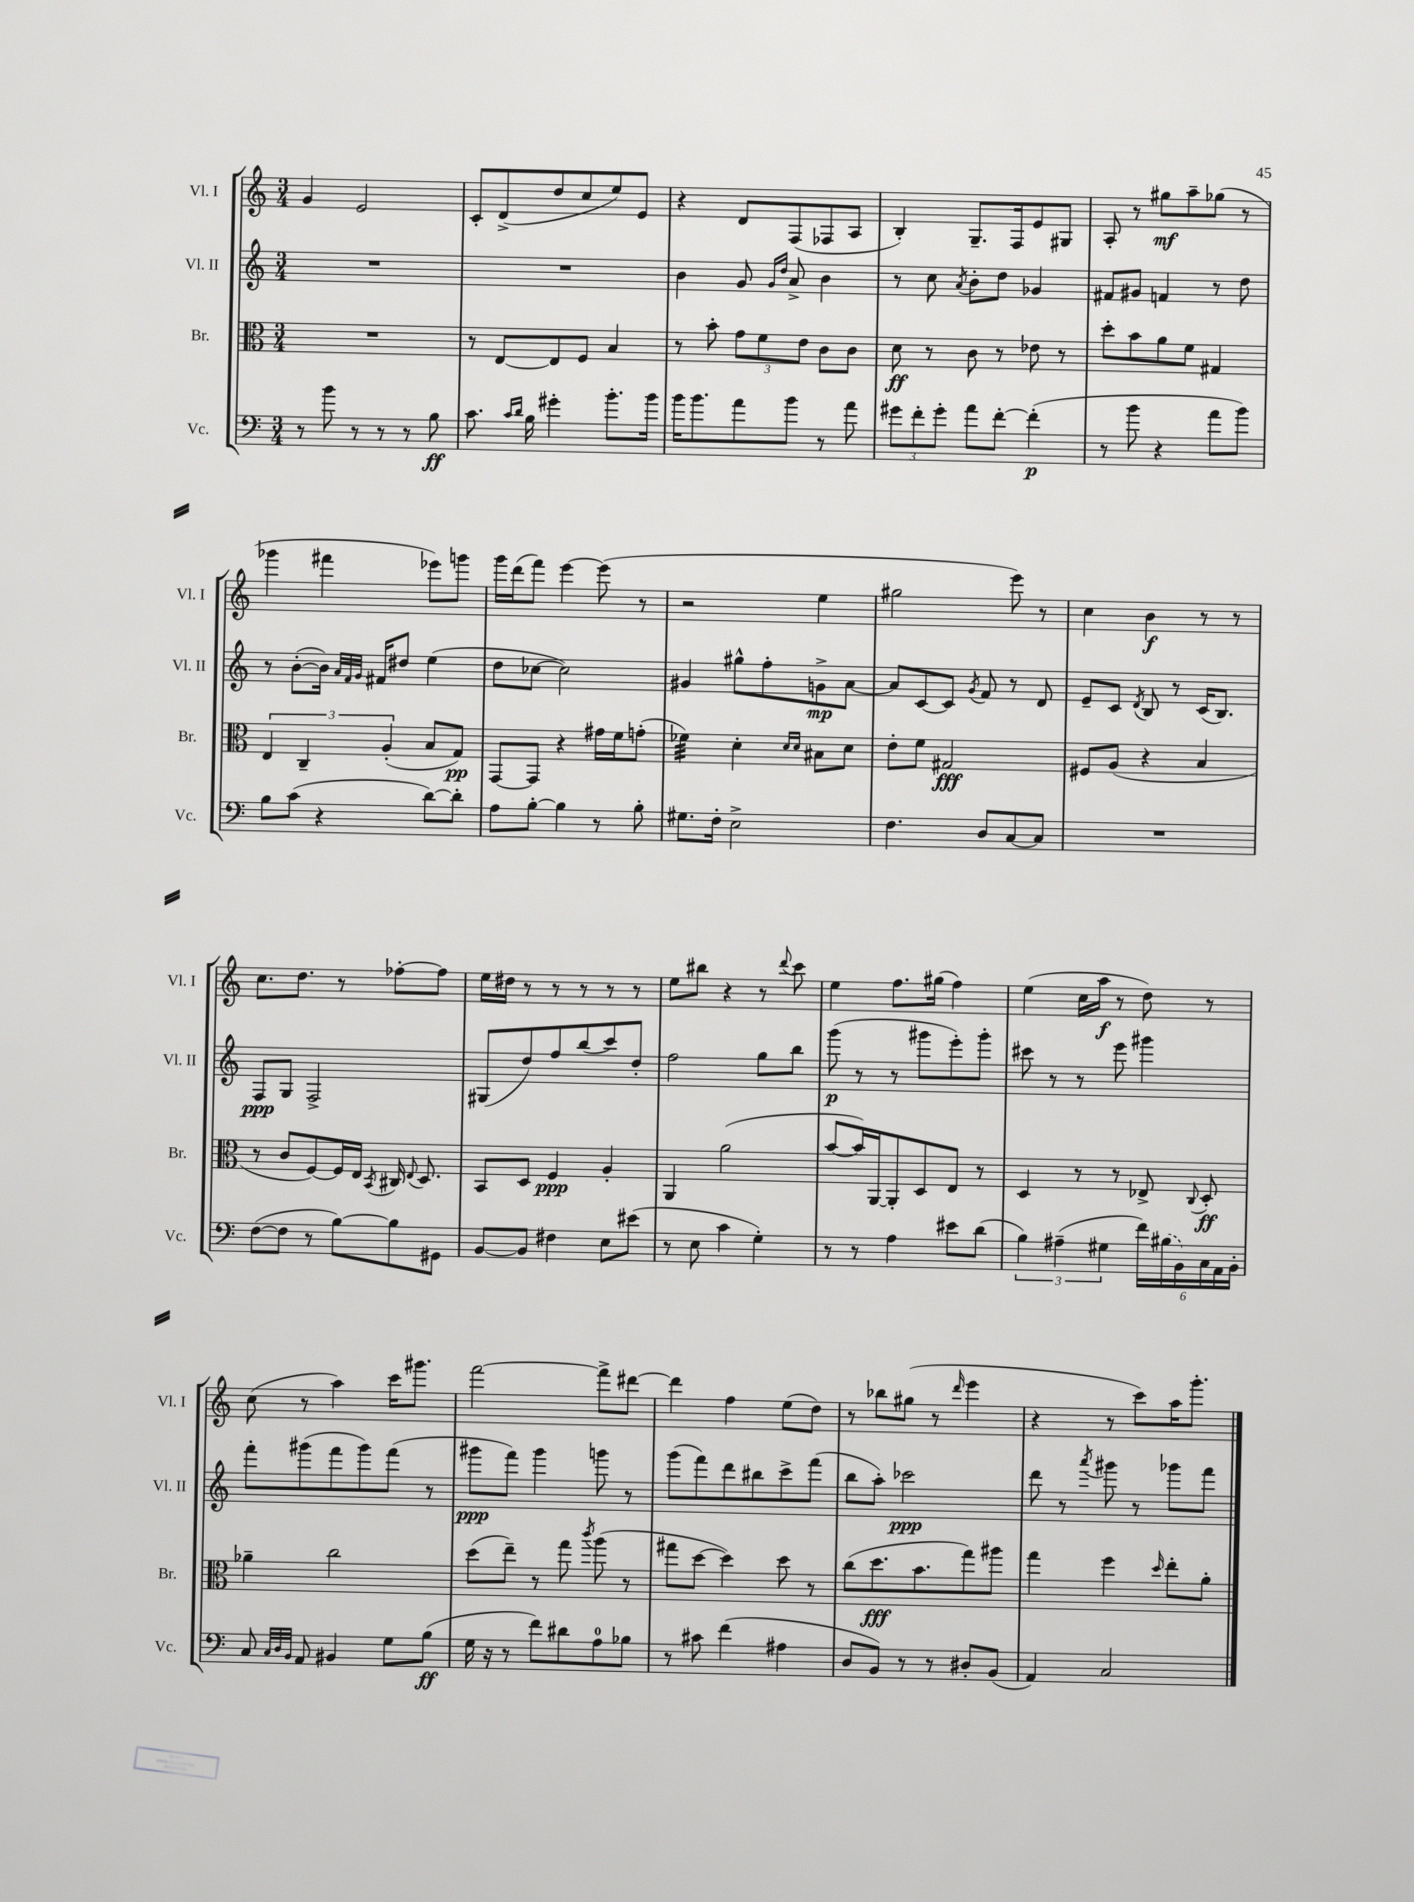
<<
\new StaffGroup <<
\new Staff = "s0" \with { instrumentName = "Vl. I" shortInstrumentName = "Vl. I" } {
    \clef treble \key c \major \numericTimeSignature \time 3/4
    \autoBeamOff g'4 e'2 |
    c'8[-. d'8->( d''8 c''8 e''8) e'8] |
    r4 d'8[ f8( fes8 a8] |
    b4-.) g8.[-- f16 e'8 gis8] |
    a8-. r8 gis''8[\mf a''8-- ges''8]( r8 |
    ges'''4 fis'''4 ees'''8[) g'''8] |
    g'''16[ d'''16( f'''8]) e'''4~ e'''8( r8 |
    r2 e''4 |
    gis''2 e'''8) r8 |
    c''4 b'4\f r8 r8 |
    c''8.[ d''8.] r8 fes''8[~-. fes''8] |
    e''16[ dis''16] r8 r8 r8 r8 r8 |
    e''8[ bis''8] r4 r8 \appoggiatura { d'''8 } c'''8 |
    e''4 f''8.[ gis''16]( f''4) |
    e''4( c''16[ a''16]\f r8 d''8) r8 |
    c''8( r8 a''4) c'''16[ gis'''8.] |
    f'''2~ f'''8[-> dis'''8]~ |
    dis'''4 f''4 e''8[( d''8]) |
    r8 bes''8[ gis''8]( r8 \grace { d'''16 } e'''4 |
    r4 r8 c'''8[) a''16 g'''8.]-. \bar "|." |
}
\new Staff = "s1" \with { instrumentName = "Vl. II" shortInstrumentName = "Vl. II" } {
    \clef treble \key c \major \numericTimeSignature \time 3/4
    \autoBeamOff R2. |
    R2. |
    b'4 g'8 \grace { g'16[ d''16] } a'8-> b'4 |
    r8 c''8 \acciaccatura { a'8 } b'8[-. d''8] ges'4 |
    fis'8[ gis'8] f'4 r8 d''8 |
    r8 b'8[~-.( b'16]) \grace { a'32[ f'32 g'32] } fis'16[ dis''8] e''4( |
    d''8[ ces''8]~ ces''2) |
    gis'4 gis''8[-^ f''8-. g'8->\mp a'8]~ |
    a'8[ c'8~ c'8] \acciaccatura { g'8 } f'8 r8 d'8 |
    e'8[-- c'8] \acciaccatura { d'8 } b8 r8 c'16[( b8.]) |
    f8[\ppp g8] f2-> |
    gis8[( d''8) f''8 b''8( c'''8) d''8]-. |
    f''2 g''8[ b''8] |
    g'''8\p( r8 r8 gis'''8[ e'''8-.) gis'''8]-. |
    cis'''8 r8 r8 e'''8 gis'''4 |
    f'''8[-. gis'''8( f'''8 gis'''8) f'''8]( r8 |
    gis'''8[\ppp f'''8]) gis'''4 g'''8 r8 |
    g'''8[( f'''8) d'''8 bis''8 c'''8-> f'''8]( |
    b''8[ a''8]-.) ces'''2\ppp |
    d'''8 r8 \acciaccatura { a'''8 } gis'''8 r8 ges'''8[ f'''8] \bar "|." |
}
\new Staff = "s2" \with { instrumentName = "Br." shortInstrumentName = "Br." } {
    \clef alto \key c \major \numericTimeSignature \time 3/4
    \autoBeamOff R2. |
    r8 e8[~ e8 f8] b4 |
    r8 b'8-. \tuplet 3/2 { g'8[ f'8 e'8] } c'8[ c'8] |
    d'8\ff r8 c'8 r8 ees'8 r8 |
    d''8[-. b'8 a'8 f'8] gis4 |
    \tuplet 3/2 { e4 c4-- a4-.( } b8[ g8]\pp) |
    g,8[~ g,8] r4 gis'16[ f'16 g'8]-.( |
    fes'4:32) d'4-. \grace { d'16[ d'16] } bis8[ d'8] |
    e'8[-. f'8] gis2\fff |
    fis8[ a8]( r4 b4 |
    r8 c'8[ f8~) f16 e16] \acciaccatura { b,8 } cis16 \appoggiatura { e8 } d8. |
    b,8[ d8] f4\ppp a4-. |
    a,4 a'2( |
    b'8[~ b'16) a,16~ a,8-. d8 e8] r8 |
    d4 r8 r8 ees8-> \appoggiatura { c8 } d8-.\ff |
    aes'4-- c''2 |
    d''8[( e''8]--) r8 g''8 \acciaccatura { c'''8 } a''8( r8 |
    gis''8[ d''8]~ d''4) d''8 r8 |
    c''8[( d''8.\fff b'8. g''8) ais''8] |
    g''4 f''4 \grace { d''16 } e''8[-. a'8]-. \bar "|." |
}
\new Staff = "s3" \with { instrumentName = "Vc." shortInstrumentName = "Vc." } {
    \clef bass \key c \major \numericTimeSignature \time 3/4
    \autoBeamOff r8 b'8 r8 r8 r8 b8\ff |
    c'8. \grace { c'16[ d'16] } b16 gis'4-. b'8.[-. b'16] |
    b'16[ b'8. a'8 b'8] r8 a'8 |
    \tuplet 3/2 { gis'8[ f'8-. gis'8]-. } a'8[ f'8]~-. f'4-.\p( |
    r8 b'8 r4 a'8[ b'8]) |
    b8[ c'8]( r4 d'8[~) d'8]-. |
    a8[ b8]~-. b4 r8 b8-. |
    gis8.[ f16]-. e2-> |
    f4. d8[ c8~ c8] |
    R2. |
    f8[~( f8] r8 b8[~) b8 gis,8] |
    b,8[~ b,8] fis4 e8[ eis'8]( |
    r8 e8 c'4 g4-.) |
    r8 r8 a4 eis'8[ d'8]( |
    \tuplet 3/2 { b4) ais4--( gis4 } \tuplet 6/4 { f'16[) \once \slurDashed bis16( b,16) c16 a,16 b,16]-. } |
    c8 \grace { c32[ d32 b,32] } a,8 bis,4 g8[ b8]\ff( |
    g16 r16 r8 f'8[) dis'8 a8-0 bes8] |
    r8 cis'8 f'4( ais4 |
    d8[ b,8]) r8 r8 dis8[-. b,8]( |
    a,4) c2 \bar "|." |
}
>>
>>
\layout { \context { \Score \remove "Bar_number_engraver" } }
